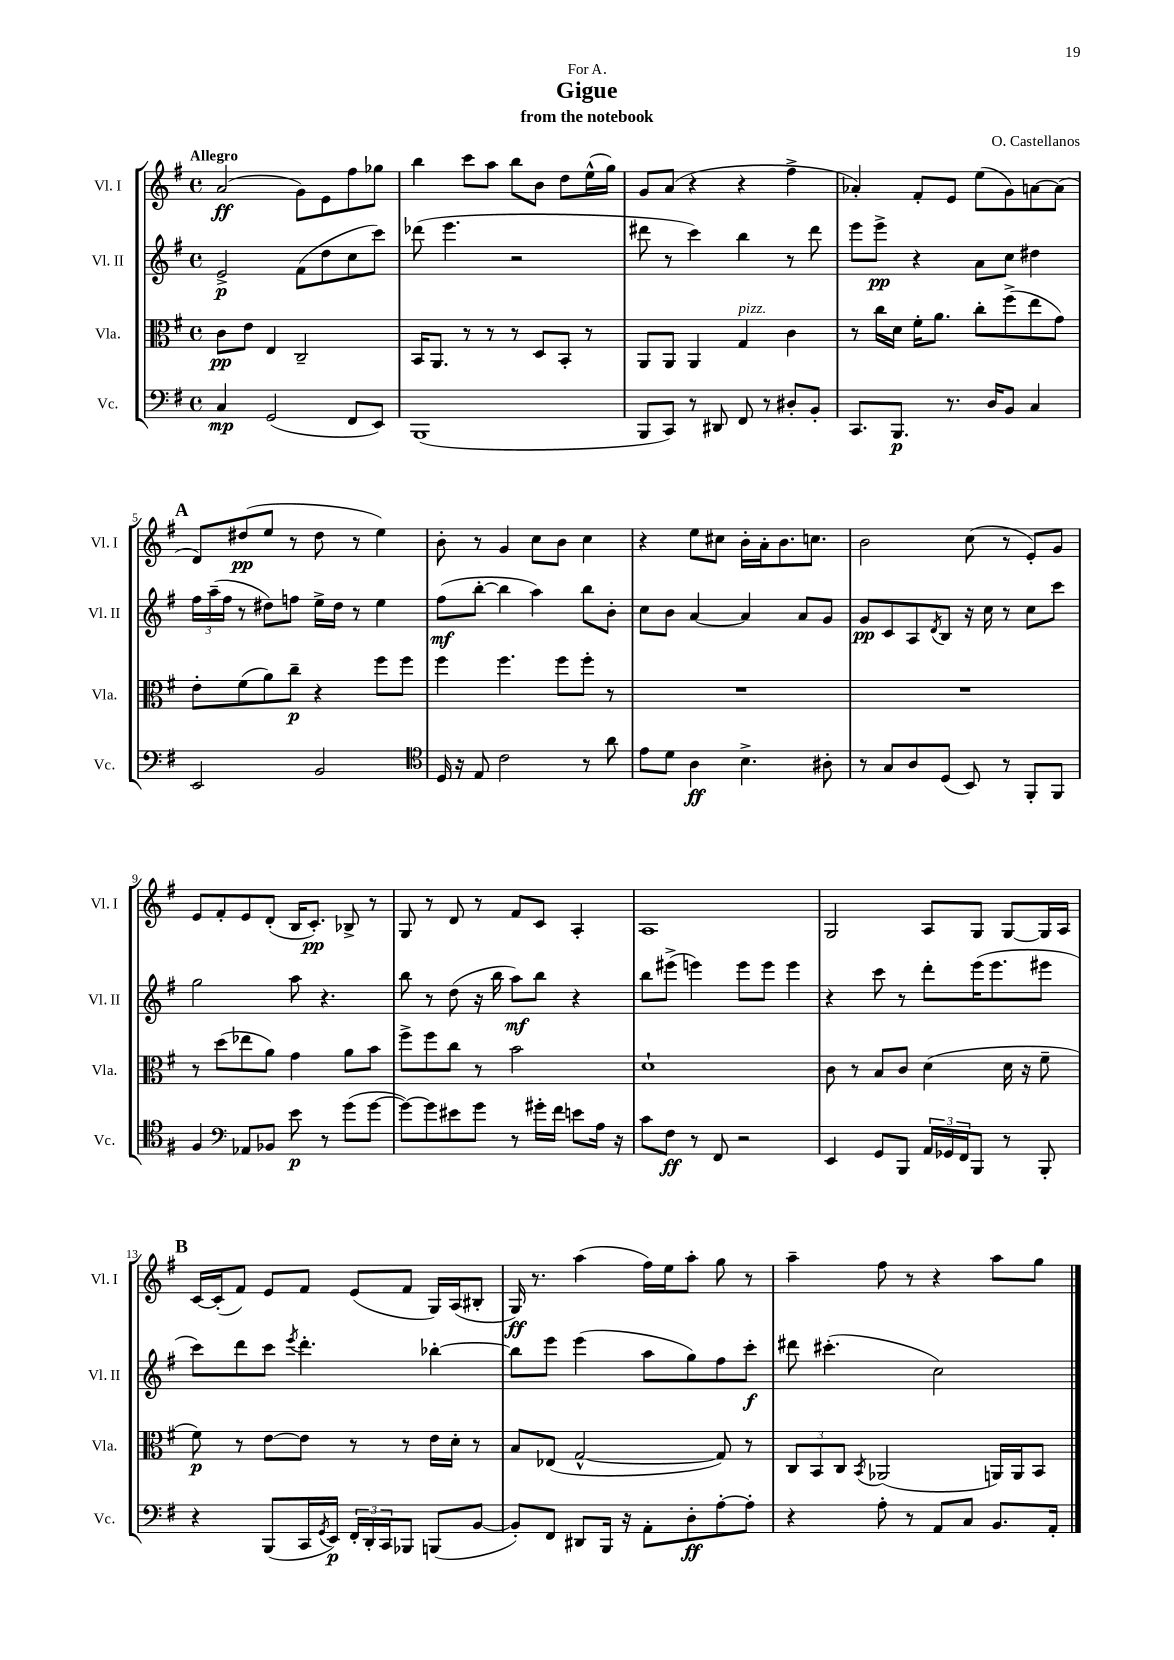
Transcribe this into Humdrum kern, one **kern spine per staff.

**kern	**dynam	**kern	**dynam	**kern	**dynam	**kern	**dynam
*part4	*part4	*part3	*part3	*part2	*part2	*part1	*part1
*staff4	*staff4	*staff3	*staff3	*staff2	*staff2	*staff1	*staff1
*I"Vc.	*	*I"Vla.	*	*I"Vl. II	*	*I"Vl. I	*
*I'Vc.	*	*I'Vla.	*	*I'Vl. II	*	*I'Vl. I	*
*clefF4	*	*clefC3	*	*clefG2	*	*clefG2	*
*k[f#]	*	*k[f#]	*	*k[f#]	*	*k[f#]	*
*M4/4	*	*M4/4	*	*M4/4	*	*M4/4	*
*met(c)	*	*met(c)	*	*met(c)	*	*met(c)	*
=1	=1	=1	=1	=1	=1	=1	=1
!	!	!	!	!	!	!LO:TX:a:B:t=Allegro	!
4C/	mp	8c\L	pp	2e^/	p	(2a/	ff
.	.	8e\J	.	.	.	.	.
(2GG/	.	4E/	.	.	.	.	.
.	.	2C~/	.	(8f#\L	.	8g\L)	.
.	.	.	.	8dd\	.	8e\	.
8FF#/L	.	.	.	8cc\	.	8ff#\	.
8EE/J)	.	.	.	8ccc\J)	.	8gg-X\J	.
=2	=2	=2	=2	=2	=2	=2	=2
(1BBB	.	16BB/KL	.	(8ddd-X\	.	4bb\	.
.	.	8.AA/J	.	.	.	.	.
.	.	.	.	4.eee\	.	.	.
.	.	8r	.	.	.	8ccc\L	.
.	.	8r	.	.	.	8aa\J	.
.	.	8r	.	2r	.	8bb\L	.
.	.	8D/L	.	.	.	8b\J	.
.	.	8BB'/J	.	.	.	8dd\L	.
.	.	8r	.	.	.	(16ee^^\L	.
.	.	.	.	.	.	16gg\JJ)	.
=3	=3	=3	=3	=3	=3	=3	=3
8BBB/L	.	8AA/L	.	8ddd#X\	.	8g/L	.
8CC/J)	.	8AA/J	.	8r	.	(8a/J	.
8r	.	4AA/	.	4ccc\)	.	4r	.
8DD#X/	.	.	.	.	.	.	.
!	!	!LO:TX:a:i:t=pizz.	!	!	!	!	!
8FF#/	.	4G/	.	4bb\	.	4r	.
8r	.	.	.	.	.	.	.
8D#X'/L	.	4c\	.	8r	.	4ff#^\	.
8BB'/J	.	.	.	8ddd#\	.	.	.
=4	=4	=4	=4	=4	=4	=4	=4
8.CC/L	.	8r	.	8eee\L	.	4a-X'/)	.
.	.	16cc\LL	.	8eee^\J	pp	.	.
8.BBB/J	p	16d\JJ	.	.	.	.	.
.	.	16f#'\KL	.	4r	.	8f#'/L	.
.	.	8.a\J	.	.	.	.	.
8.r	.	.	.	.	.	8e/J	.
.	.	8cc'\L	.	8a\L	.	(8ee\L	.
16D/KL	.	.	.	.	.	.	.
8BB/J	.	(8ff#^\	.	8cc\J	.	8g\)	.
4C/	.	8ee\	.	4dd#X\	.	[8an\	.
.	.	8g\J)	.	.	.	(8a\J]	.
!!LO:LB:g=z
!!LO:REH:place=s1:t=A
=5	=5	=5	=5	=5	=5	=5	=5
2EE/	.	8e'\L	.	24ff#\LL	.	8d/L)	.
.	.	.	.	(24aa~\	.	.	.
.	.	.	.	24ff#\JJ	.	.	.
.	.	(8f#\	.	8r	.	(8dd#X/	pp
.	.	8a\)	.	8dd#X\L)	.	8ee/J	.
.	.	8cc~\J	p	8ffn\J	.	8r	.
2BB/	.	4r	.	16ee^\LL	.	8dd#\	.
.	.	.	.	16dd#\JJ	.	.	.
.	.	.	.	8r	.	8r	.
.	.	8ff#\L	.	4ee\	.	4ee\)	.
.	.	8ff#\J	.	.	.	.	.
=6	=6	=6	=6	=6	=6	=6	=6
*clefC4	*	*	*	*	*	*	*
16D/	.	4ff#\	.	(8ff#\L	mf	8b'\	.
16r	.	.	.	.	.	.	.
8E/	.	.	.	[8bb'\J	.	8r	.
2c\	.	4.ff#\	.	4bb\]	.	4g/	.
.	.	.	.	4aa\)	.	8cc\L	.
.	.	8ff#\L	.	.	.	8b\J	.
8r	.	8ff#'\J	.	8bb\L	.	4cc\	.
8a\	.	8r	.	8b'\J	.	.	.
=7	=7	=7	=7	=7	=7	=7	=7
8e\L	.	1r	.	8cc\L	.	4r	.
8d\J	.	.	.	8b\J	.	.	.
4A\	ff	.	.	[4a/	.	8ee\L	.
.	.	.	.	.	.	8cc#X\J	.
4.B^\	.	.	.	4a/]	.	16b'\LL	.
.	.	.	.	.	.	16a'\J	.
.	.	.	.	.	.	8.b\	.
.	.	.	.	8a/L	.	.	.
.	.	.	.	.	.	8.ccn\J	.
8A#X'\	.	.	.	8g/J	.	.	.
=8	=8	=8	=8	=8	=8	=8	=8
8r	.	1r	.	8g/L	pp	2b\	.
8G/L	.	.	.	8c/	.	.	.
8A/	.	.	.	8A/	.	.	.
.	.	.	.	8qd/	.	.	.
(8D/J	.	.	.	8B/J	.	.	.
8BB/)	.	.	.	16r	.	(8cc\	.
.	.	.	.	16cc\	.	.	.
8r	.	.	.	8r	.	8r	.
8FF#'/L	.	.	.	8cc\L	.	8e'/L)	.
8FF#/J	.	.	.	8ccc\J	.	8g/J	.
!!LO:LB:g=z
=9	=9	=9	=9	=9	=9	=9	=9
4F#/	.	8r	.	2gg\	.	8e/L	.
.	.	(8dd\L	.	.	.	8f#'/	.
*clefF4	*	*	*	*	*	*	*
8AA-X/L	.	8ee-X\	.	.	.	8e/	.
8BB-X/J	.	8a\J)	.	.	.	(8d'/J	.
8e\	p	4g\	.	8aa\	.	16B/KL	.
.	.	.	.	.	.	8.c'/J)	pp
8r	.	.	.	4.r	.	.	.
(8g\L	.	8a\L	.	.	.	8B-X^/	.
[8g\J	.	8b\J	.	.	.	8r	.
=10	=10	=10	=10	=10	=10	=10	=10
8g\L_)	.	8ff#^\L	.	8bb\	.	8G/	.
8g\]	.	8ff#\	.	8r	.	8r	.
8e#X\	.	8cc\J	.	(8dd\	.	8d/	.
8g\J	.	8r	.	16r	.	8r	.
.	.	.	.	16bb\	.	.	.
8r	.	2b\	.	8aa\L)	mf	8f#/L	.
16g#X'\LL	.	.	.	8bb\J	.	8c/J	.
16f#\JJ	.	.	.	.	.	.	.
8en\L	.	.	.	4r	.	4A'/	.
16A\Jk	.	.	.	.	.	.	.
16r	.	.	.	.	.	.	.
=11	=11	=11	=11	=11	=11	=11	=11
8c\L	.	1d`	.	8bb\L	.	1A	.
8F#\J	ff	.	.	(8eee#X^\J	.	.	.
8r	.	.	.	4eeen\)	.	.	.
8FF#/	.	.	.	.	.	.	.
2r	.	.	.	8eee\L	.	.	.
.	.	.	.	8eee\J	.	.	.
.	.	.	.	4eee\	.	.	.
=12	=12	=12	=12	=12	=12	=12	=12
4EE/	.	8c\	.	4r	.	2G/	.
.	.	8r	.	.	.	.	.
8GG/L	.	8B/L	.	8ccc\	.	.	.
8BBB/J	.	8c/J	.	8r	.	.	.
24AA/LL	.	(4d\	.	8ddd'\L	.	8A/L	.
24GG-X/	.	.	.	.	.	.	.
24FF#/J	.	.	.	.	.	.	.
8BBB/J	.	.	.	(16eee\K	.	8G/J	.
.	.	.	.	8.eee\	.	.	.
8r	.	16d\	.	.	.	[8G/L	.
.	.	16r	.	.	.	.	.
8BBB'/	.	8f#~\	.	8eee#X\J	.	16G/L]	.
.	.	.	.	.	.	16A/JJ	.
!!LO:LB:g=z
!!LO:REH:place=s1:t=B
=13	=13	=13	=13	=13	=13	=13	=13
4r	.	8f#\)	p	8ccc\L)	.	[16c/LL	.
.	.	.	.	.	.	(16c'/J]	.
.	.	8r	.	8ddd\	.	8f#/J)	.
(8BBB/L	.	[8e\L	.	8ccc\J	.	8e/L	.
.	.	.	.	8qeee/	.	.	.
16CC/L	.	8e\J]	.	4.ddd'\	.	8f#/J	.
8qGG/	.	.	.	.	.	.	.
16EE/JJ)	p	.	.	.	.	.	.
24FF#'/LL	.	8r	.	.	.	(8e/L	.
24DD'/	.	.	.	.	.	.	.
24CC/J	.	.	.	.	.	.	.
8BBB-X/J	.	8r	.	.	.	8f#/J	.
(8BBBn/L	.	16e\LL	.	[4bb-X'\	.	16G/LL)	.
.	.	16d'\JJ	.	.	.	(16A/J	.
[8BB/J	.	8r	.	.	.	8B#X'/J	.
=14	=14	=14	=14	=14	=14	=14	=14
8BB'/L])	.	8B/L	.	8bb-\L]	.	16G/)	ff
.	.	.	.	.	.	8.r	.
8FF#/J	.	(8E-X/J	.	8eee\J	.	.	.
8DD#X/L	.	[2G^^/	.	(4eee\	.	(4aa\	.
16BBB/Jk	.	.	.	.	.	.	.
16r	.	.	.	.	.	.	.
8AA'\L	.	.	.	8aa\L	.	16ff#\LL)	.
.	.	.	.	.	.	16ee\J	.
8D'\	ff	.	.	8gg\)	.	8aa'\J	.
[8A'\	.	8G/])	.	8ff#\	.	8gg\	.
8A'\J]	.	8r	.	8ccc'\J	f	8r	.
=15	=15	=15	=15	=15	=15	=15	=15
4r	.	12C/L	.	8ddd#X\	.	4aa~\	.
.	.	12BB/	.	.	.	.	.
.	.	.	.	(4.ccc#X'\	.	.	.
.	.	12C/J	.	.	.	.	.
.	.	8qBB/	.	.	.	.	.
8A'\	.	(2AA-X/	.	.	.	8ff#\	.
8r	.	.	.	.	.	8r	.
8AA/L	.	.	.	2cc\)	.	4r	.
8C/J	.	.	.	.	.	.	.
8.BB/L	.	16AAn/LL)	.	.	.	8aa\L	.
.	.	16AA/J	.	.	.	.	.
.	.	8BB/J	.	.	.	8gg\J	.
16AA'/Jk	.	.	.	.	.	.	.
==	==	==	==	==	==	==	==
*-	*-	*-	*-	*-	*-	*-	*-
